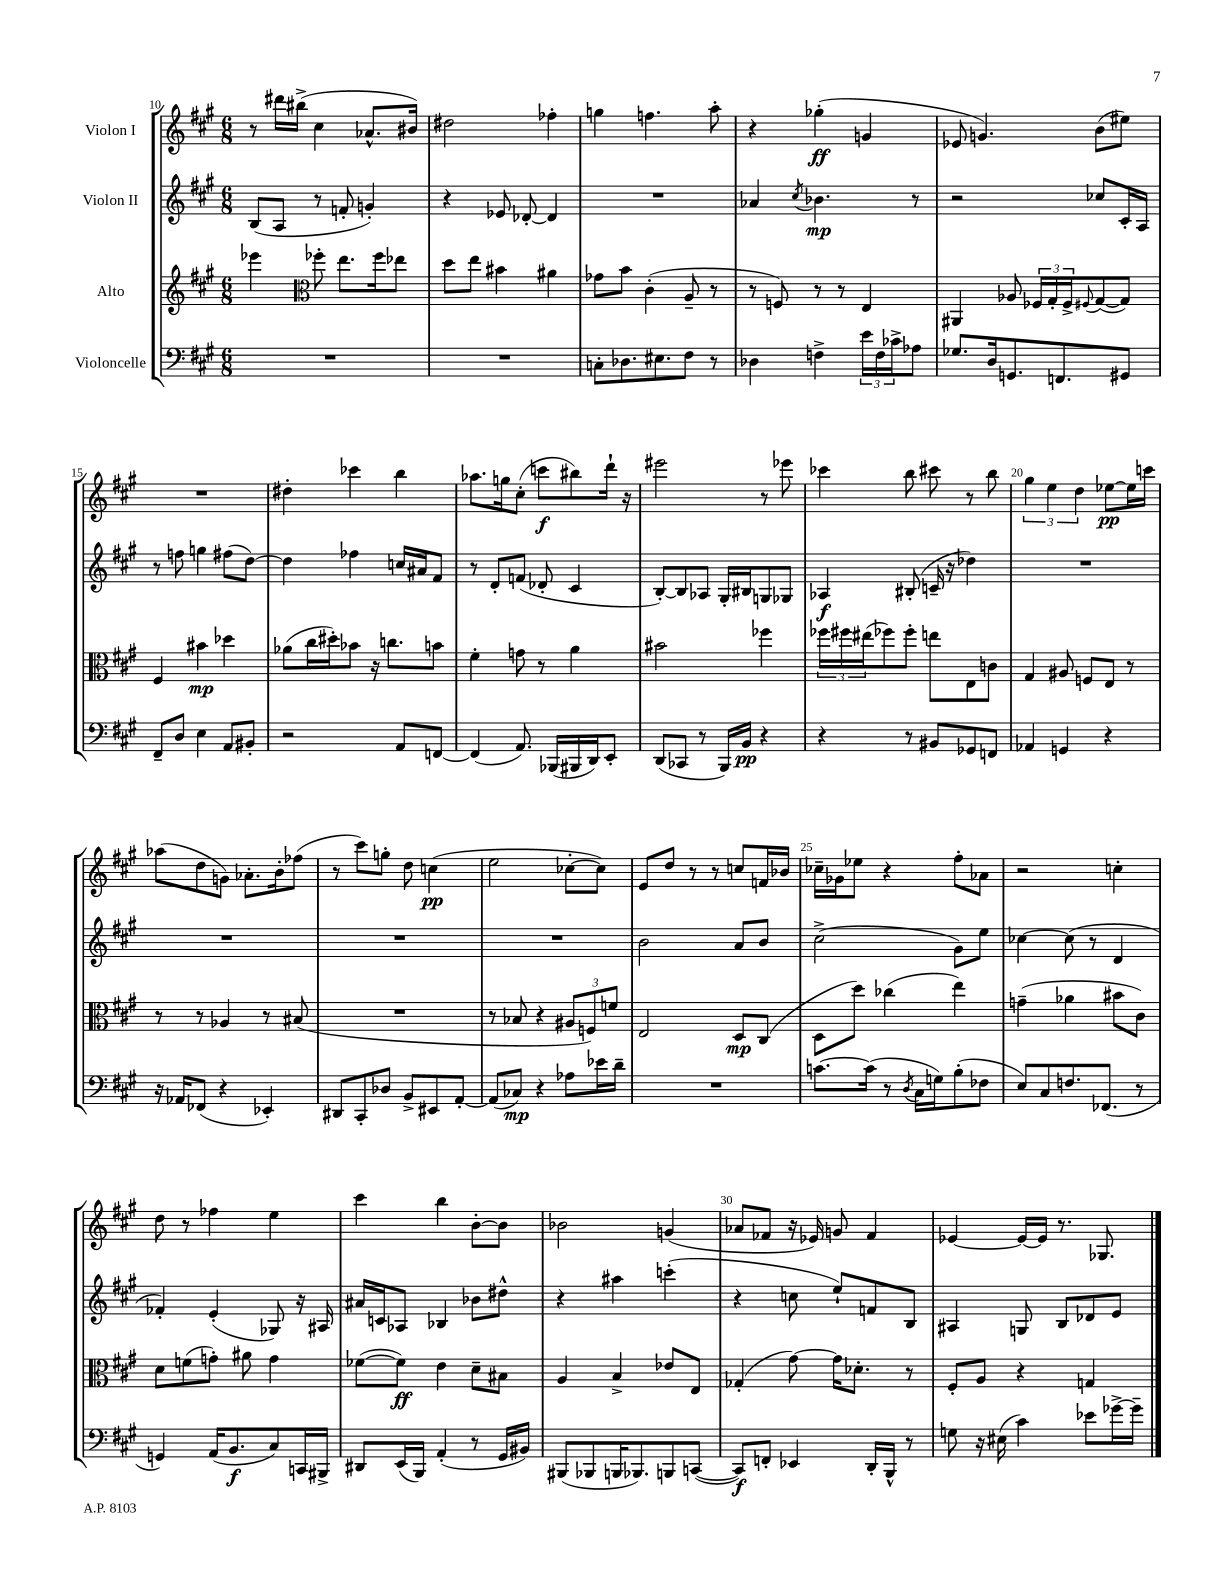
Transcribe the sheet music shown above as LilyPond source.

<<
\new StaffGroup <<
\new Staff = "s0" \with { instrumentName = "Violon I" } {
    \clef treble \key a \major \numericTimeSignature \time 6/8
    r8 dis'''16 bis''16->( cis''4 aes'8.-^ bis'16) |
    dis''2 fes''4-. |
    g''4 f''4. a''8-. |
    r4 ges''4-.\ff( g'4 |
    ees'8 g'4.) b'8( eis''8) |
    R2. |
    dis''4-. ces'''4 b''4 |
    aes''8. g''16 cis''8-.( c'''8\f bis''8) d'''16-! r16 |
    eis'''2 r8 ees'''8 |
    ces'''4 b''8 cis'''8 r8 b''8 |
    \tuplet 3/2 { gis''4 e''4 d''4 } ees''8~\pp ees''16 c'''16 |
    aes''8( d''8 g'8) aes'8.-. b'16-. fes''8( |
    r8 cis'''8) g''8-. d''8 c''4\pp( |
    e''2 ces''8~-. ces''8) |
    e'8 d''8 r8 r8 c''8 f'16 bes'16 |
    ces''16-- ges'16 ees''8 r4 fis''8-. aes'8 |
    r2 c''4-. |
    d''8 r8 fes''4 e''4 |
    cis'''4 b''4 b'8~-. b'8 |
    bes'2 g'4( |
    aes'8 fes'8 r16 ees'16) g'8 fes'4 |
    ees'4~ ees'16~ ees'16 r8. ges8. \bar "|." |
}
\new Staff = "s1" \with { instrumentName = "Violon II" } {
    \clef treble \key a \major \numericTimeSignature \time 6/8
    b8( a8 r8 f'8-. g'4-.) |
    r4 ees'8 des'8~-. des'4 |
    R2. |
    aes'4 \acciaccatura { cis''8 } bes'4.\mp r8 |
    r2 ces''8 cis'16-. a16 |
    r8 f''8 g''4 fis''8( d''8~) |
    d''4 fes''4 c''16 ais'16 fis'8 |
    r8 d'8-. f'8( des'8-. cis'4 |
    b8~-.) b8 aes8 gis16-. bis16 g8 ges8 |
    aes4\f bis8-.( c'16-- r16 des''4) |
    R2. |
    R2. |
    R2. |
    R2. |
    b'2 a'8 b'8 |
    cis''2->( gis'8) e''8 |
    ces''4~ ces''8( r8 d'4 |
    fes'4-.) e'4-.( ges8) r16 ais16 |
    ais'16 c'16 aes8 bes4 bes'8 dis''8-^ |
    r4 ais''4 c'''4-.( |
    r4 c''8 e''8-!) f'8 b8 |
    ais4 g8 b8 des'8 e'8 \bar "|." |
}
\new Staff = "s2" \with { instrumentName = "Alto" } {
    \clef treble \key a \major \numericTimeSignature \time 6/8
    ees'''4 \clef alto fes''8-. e''8. fes''16 ees''8 |
    d''8 e''8 bis'4 ais'4 |
    ges'8 b'8 cis'4-.( a8-- r8 |
    r8 f8) r8 r8 e4 |
    ais,4 aes8 \tuplet 3/2 { fes16 gis16-. fes16-> } \appoggiatura { fis8 } gis8~( gis8) |
    fis4 bis'4\mp des''4 |
    aes'8( cis''16 dis''16-.) bes'8 r16 c''8. b'8 |
    fis'4-. g'8 r8 a'4 |
    bis'2 fes''4 |
    \tuplet 3/2 { fes''16 fis''16 eis''16( } fes''8) fes''8-. e''8 e8 c'8 |
    gis4 ais8 f8 e8 r8 |
    r8 r8 aes4 r8 bis8( |
    R2. |
    r8 bes8 r4 \tuplet 3/2 { ais8 f8) f'8 } |
    e2 d8\mp cis8( |
    d8 d''8) ces''4( e''4) |
    g'4--( aes'4 bis'8 cis'8) |
    d'8 f'8( g'8-.) ais'8 g'4 |
    fes'8~( fes'8\ff) e'4 d'8-- bis8 |
    a4 b4-> ees'8 e8 |
    ges4-.( gis'8~) gis'16 des'8.-. r8 |
    fis8-. a8 r4 g4 \bar "|." |
}
\new Staff = "s3" \with { instrumentName = "Violoncelle" } {
    \clef bass \key a \major \numericTimeSignature \time 6/8
    R2. |
    R2. |
    c8-. des8. eis8. fis8 r8 |
    des4 f4-> \tuplet 3/2 { e'16 f16 ces'16-> } aes8 |
    ges8. d16 g,8. f,8. gis,8 |
    fis,8-- d8 e4 a,8 bis,8-. |
    r2 a,8 f,8~ |
    f,4( a,8.) bes,,16( bis,,16 d,16) e,8-. |
    d,8( ces,8 r8 b,,16) b,16\pp r4 |
    r4 r8 bis,8 ges,8 f,8 |
    aes,4 g,4 r4 |
    r16 aes,16 fes,8( r4 ees,4-.) |
    dis,8 cis,8-. des8 b,8-> eis,8 a,8~-. |
    a,8( ces8\mp) r4 aes8 ees'16 d'16-- |
    R2. |
    c'8.~ c'16( r8 \acciaccatura { d8 } cis16 g16) b8-.( fes8 |
    e8) cis8 f8. fes,8.( r8 |
    g,4) a,16( b,8.\f cis8) c,16 bis,,16-> |
    dis,8 e,16( b,,16) a,4-.( r8 gis,16 bis,16) |
    bis,,8( bes,,8 b,,16 bes,,8.) b,,8 c,8~( |
    c,8\f) f,8-. ees,4 d,16-. b,,16-^ r8 |
    g8 r16 eis16( cis'4) ees'8 ges'16~-> ges'16-- \bar "|." |
}
>>
>>
\layout { \context { \Score currentBarNumber = #10 \override BarNumber.break-visibility = ##(#f #t #t) barNumberVisibility = #(every-nth-bar-number-visible 5) } }
